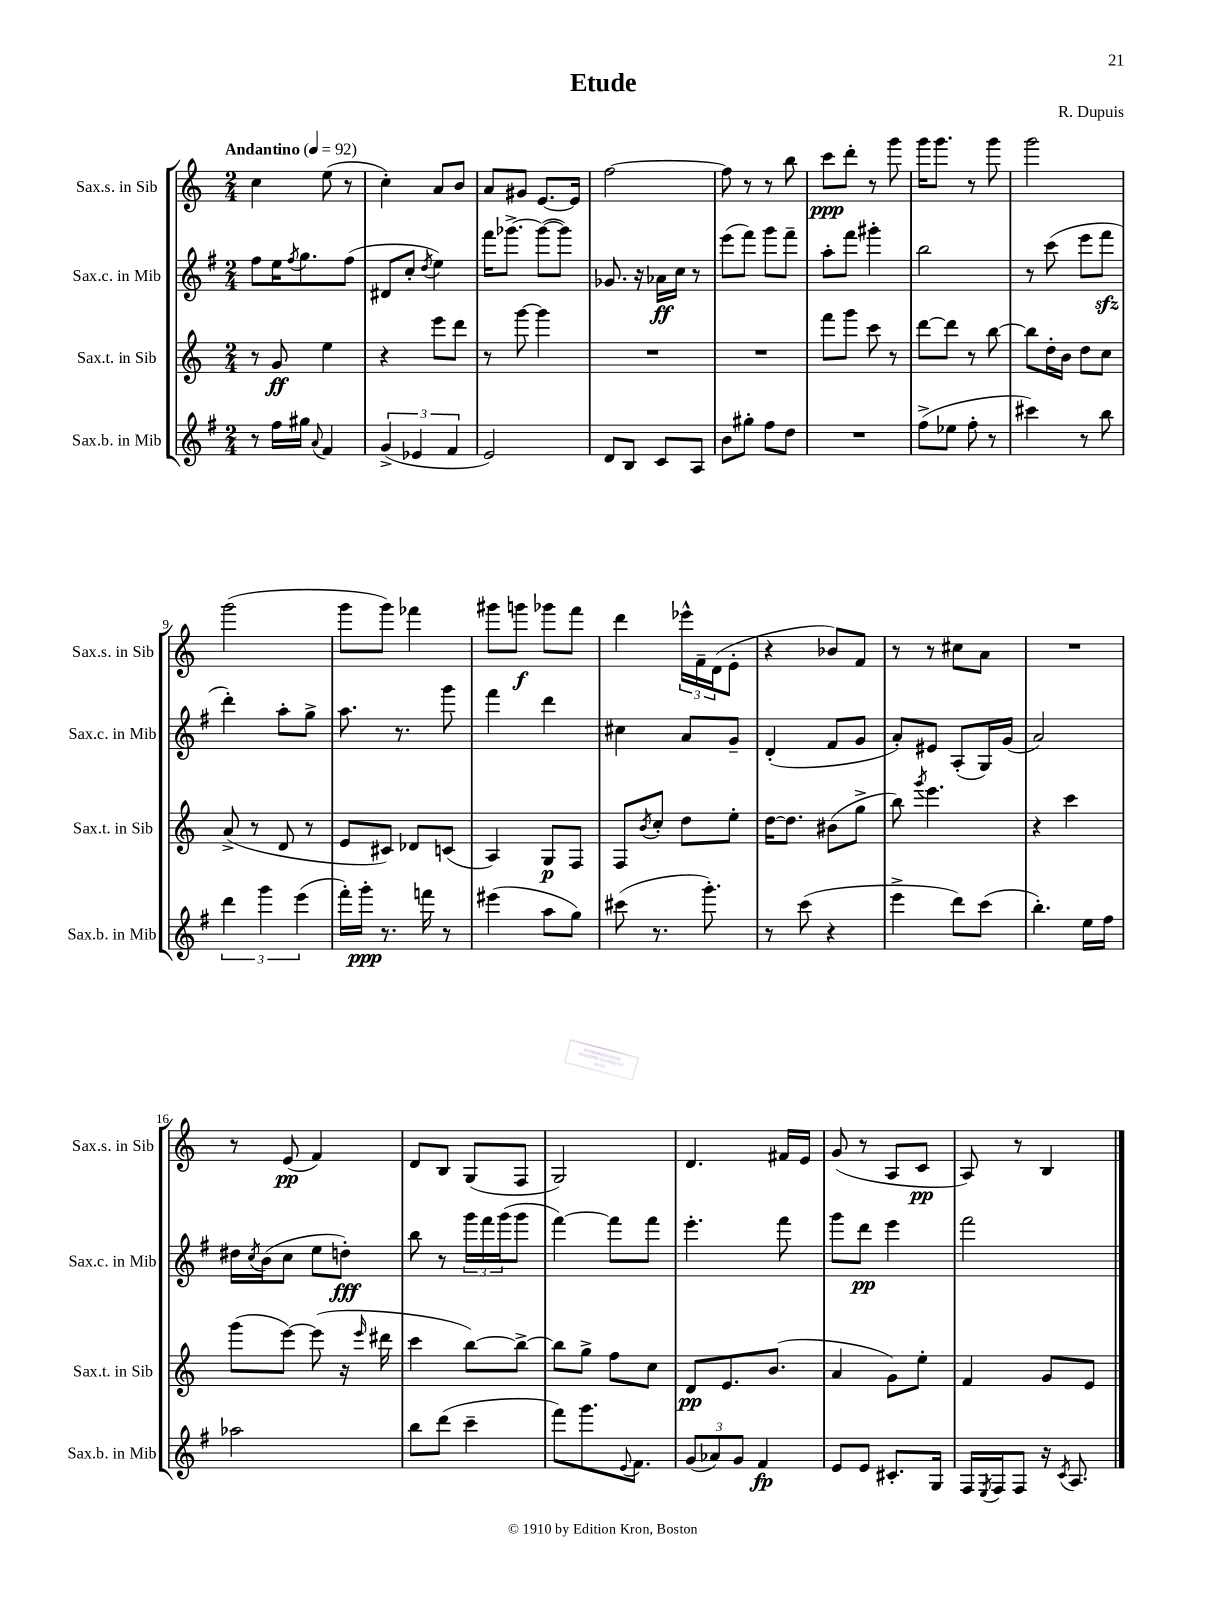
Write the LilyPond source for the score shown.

\header { title = "Etude" composer = "R. Dupuis" }
<<
\new StaffGroup <<
\new Staff = "s0" \with { instrumentName = "Sax.s. in Sib" shortInstrumentName = "Sax.s. in Sib" } {
    \clef treble \key c \major \numericTimeSignature \time 2/4 \tempo "Andantino" 4 = 92
    c''4 e''8( r8 |
    c''4-.) a'8 b'8 |
    a'8 gis'8 e'8.~ e'16 |
    f''2~ |
    f''8 r8 r8 b''8 |
    c'''8\ppp d'''8-. r8 g'''8 |
    g'''16 g'''8. r8 g'''8 |
    g'''2 |
    g'''2( |
    g'''8 g'''8) fes'''4 |
    gis'''8 g'''8\f ges'''8 f'''8 |
    d'''4 \tuplet 3/2 { ees'''16-^ f'16-- d'16( } e'8-. |
    r4 bes'8) f'8 |
    r8 r8 cis''8 a'8 |
    R2 |
    r8 e'8\pp( f'4) |
    d'8 b8 g8( f8 |
    g2) |
    d'4. fis'16 e'16 |
    g'8( r8 a8 c'8\pp |
    a8) r8 b4 \bar "|." |
}
\new Staff = "s1" \with { instrumentName = "Sax.c. in Mib" shortInstrumentName = "Sax.c. in Mib" } {
    \clef treble \key g \major \numericTimeSignature \time 2/4
    fis''8 e''16 \acciaccatura { fis''8 } g''8. fis''8( |
    dis'8 c''8-. \acciaccatura { d''8 } e''4) |
    fis'''16 ges'''8.~-> ges'''8~( ges'''8) |
    ges'8. r16 aes'16\ff c''16 r8 |
    e'''8( fis'''8) g'''8 fis'''8-- |
    a''8-. fis'''8 gis'''4-. |
    b''2 |
    r8 c'''8( e'''8 fis'''8\sfz |
    d'''4-.) a''8-. g''8-> |
    a''8. r8. g'''8 |
    fis'''4 d'''4 |
    cis''4 a'8 g'8-- |
    d'4-.( fis'8 g'8 |
    a'8-.) eis'8 a8-.( g16) g'16( |
    a'2) |
    dis''16 \acciaccatura { c''8 } b'16( c''8 e''8 d''8-.\fff) |
    b''8 r8 \tuplet 3/2 { g'''16 fis'''16 g'''16( } g'''8 |
    fis'''4~) fis'''8 fis'''8 |
    e'''4.-. fis'''8 |
    g'''8 d'''8\pp e'''4 |
    fis'''2 \bar "|." |
}
\new Staff = "s2" \with { instrumentName = "Sax.t. in Sib" shortInstrumentName = "Sax.t. in Sib" } {
    \clef treble \key c \major \numericTimeSignature \time 2/4
    r8 g'8\ff e''4 |
    r4 e'''8 d'''8 |
    r8 g'''8~ g'''4 |
    R2 |
    R2 |
    f'''8 g'''8 c'''8 r8 |
    d'''8~ d'''8 r8 b''8~ |
    b''8 d''16-. b'16 d''8 c''8 |
    a'8->( r8 d'8 r8 |
    e'8 cis'8) des'8 c'8( |
    a4) g8\p f8 |
    f8 \acciaccatura { b'8 } c''8-. d''8 e''8-. |
    d''16~ d''8. bis'8( g''8-> |
    b''8) \acciaccatura { g'''8 } e'''4. |
    r4 c'''4 |
    g'''8( e'''8~) e'''8( r16 \grace { e'''16 } dis'''16 |
    c'''4 b''8~) b''8~-> |
    b''8 g''8-> f''8 c''8 |
    d'8\pp e'8. b'8.( |
    a'4 g'8) e''8-. |
    f'4 g'8 e'8 \bar "|." |
}
\new Staff = "s3" \with { instrumentName = "Sax.b. in Mib" shortInstrumentName = "Sax.b. in Mib" } {
    \clef treble \key g \major \numericTimeSignature \time 2/4
    r8 fis''16 gis''16 \appoggiatura { a'8 } fis'4 |
    \tuplet 3/2 { g'4->( ees'4 fis'4 } |
    e'2) |
    d'8 b8 c'8 a8 |
    b'8 gis''8-. fis''8 d''8 |
    R2 |
    fis''8->( ees''8 fis''8-. r8 |
    cis'''4) r8 b''8 |
    \tuplet 3/2 { d'''4 g'''4 e'''4( } |
    fis'''16-.) g'''16-.\ppp r8. f'''16 r8 |
    eis'''4( a''8 g''8) |
    cis'''8( r8. g'''8.-.) |
    r8 c'''8( r4 |
    e'''4-> d'''8) c'''8( |
    b''4.-.) e''16 fis''16 |
    aes''2 |
    b''8 d'''8( c'''4-- |
    fis'''8) g'''8. \appoggiatura { e'8 } fis'8. |
    \tuplet 3/2 { g'8( aes'8) g'8 } fis'4\fp |
    e'8 e'8 cis'8.-. g16 |
    fis16 \acciaccatura { e8 } fis16 fis8 r16 \acciaccatura { c'8 } a8. \bar "|." |
}
>>
>>
